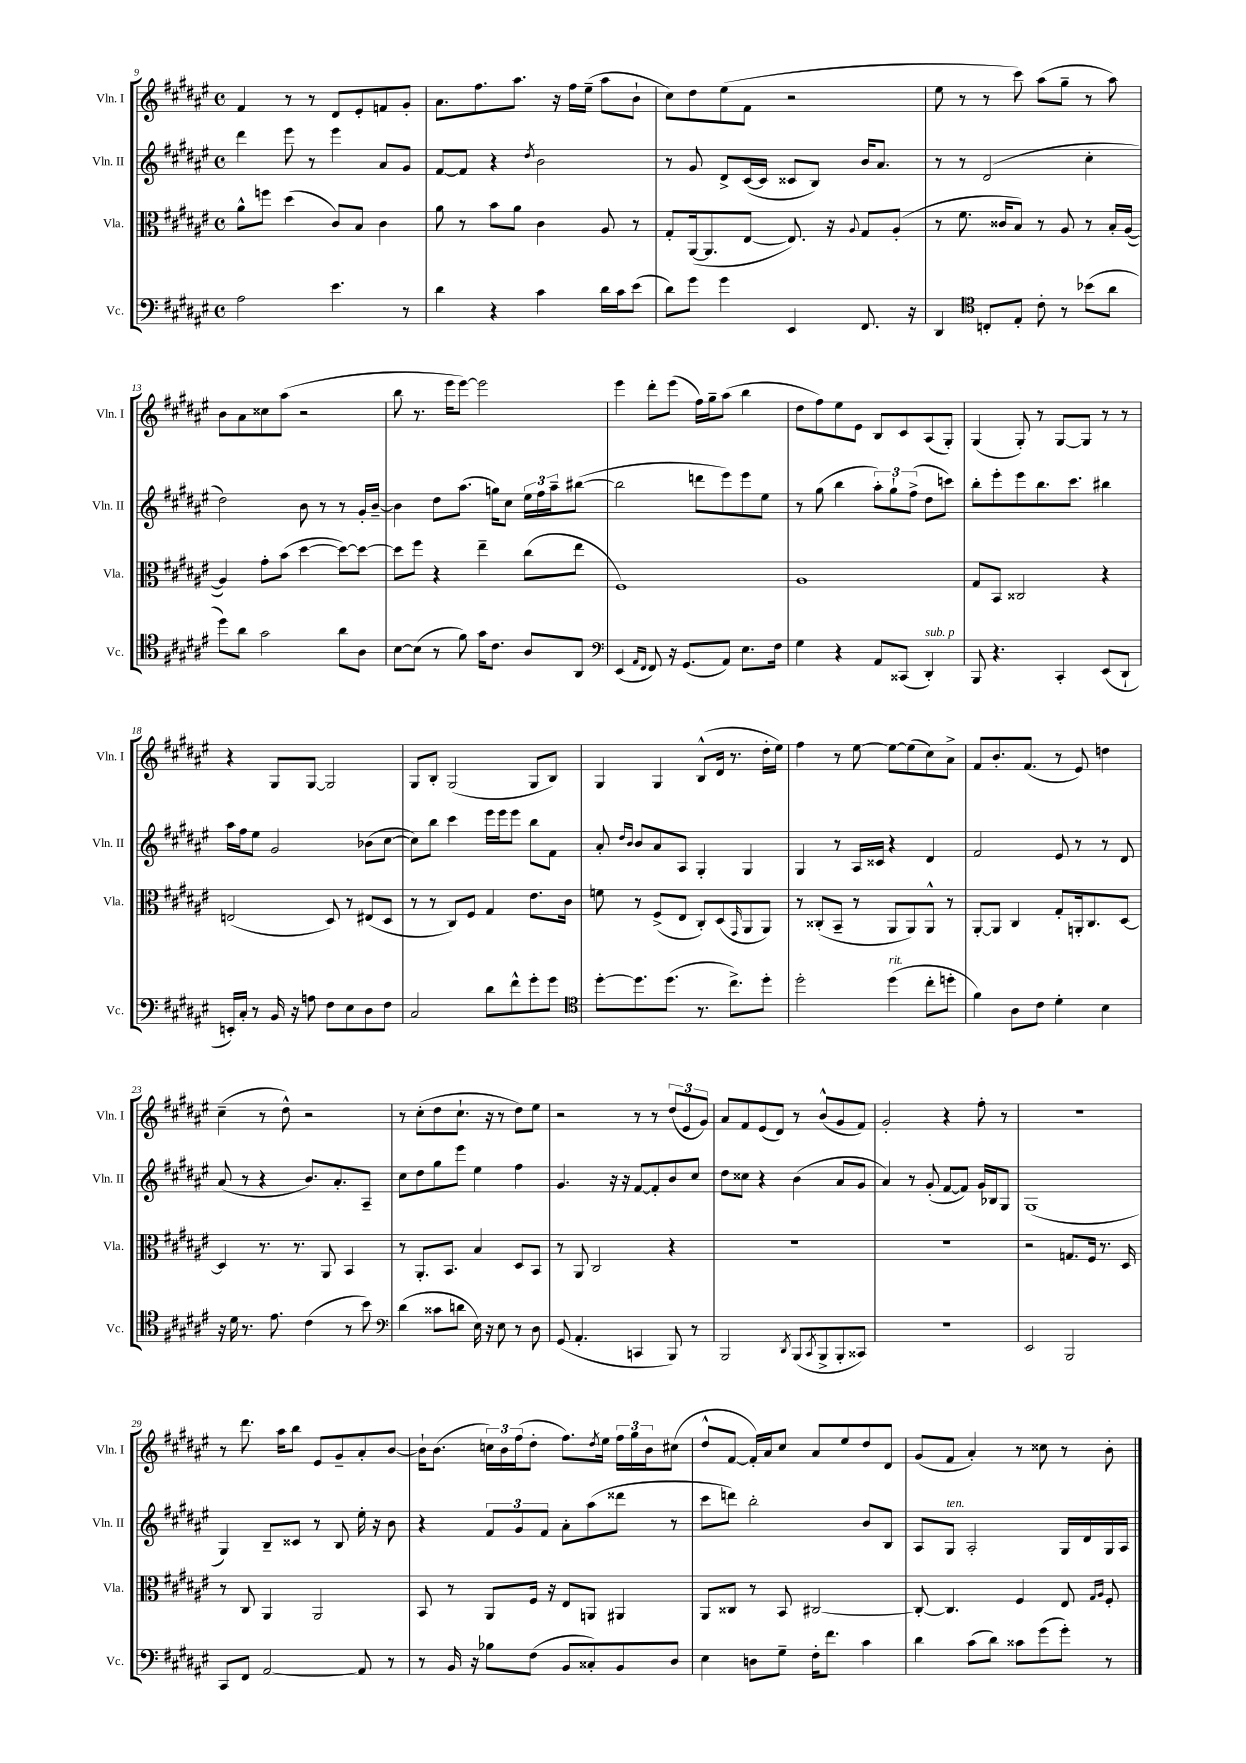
<<
\new StaffGroup <<
\new Staff = "s0" \with { instrumentName = "Vln. I" shortInstrumentName = "Vln. I" } {
    \clef treble \key fis \major \defaultTimeSignature \time 4/4
    fis'4 r8 r8 dis'8 eis'8-. f'8 gis'8-. |
    ais'8. fis''8. ais''8. r16 fis''16 eis''16--( ais''8 b'8-! |
    cis''8) dis''8 eis''8( fis'8 r2 |
    eis''8 r8 r8 cis'''8) ais''8( gis''8-- r8 ais''8) |
    b'8 ais'8 cisis''8 ais''8( r2 |
    b''8 r8. eis'''16 eis'''8~) eis'''2 |
    eis'''4 dis'''8-. eis'''8( fis''16) gis''16-- ais''8( b''4 |
    dis''8 fis''8) eis''8 eis'8 b8 cis'8 ais8( gis8-.) |
    gis4( gis8-.) r8 gis8~ gis8 r8 r8 |
    r4 gis8 gis8~ gis2 |
    gis8 b8-. gis2( gis8 b8) |
    gis4 gis4 b8-^( dis'16 r8. dis''16-. eis''16) |
    fis''4 r8 eis''8~ eis''8~ eis''8( cis''8) ais'8-> |
    fis'8 b'8.-. fis'8.( r8 eis'8) d''4 |
    cis''4--( r8 dis''8-^) r2 |
    r8 cis''8-.( dis''8 cis''8.-! r16 r8 dis''8) eis''8 |
    r2 r8 r8 \tuplet 3/2 { dis''8( eis'8 gis'8) } |
    ais'8 fis'8 eis'8( dis'8) r8 b'8-^( gis'8 fis'8) |
    gis'2-. r4 fis''8-. r8 |
    r1 |
    r8 dis'''8. ais''16 b''8 eis'8 gis'8-- ais'8-. b'8~ |
    b'16-! b'8.( \tuplet 3/2 { c''16) b'16 fis''16( } dis''8-. fis''8.) \acciaccatura { dis''8 } eis''16 \tuplet 3/2 { fis''16 gis''16 b'16 } cis''8( |
    dis''8-^ fis'8~ fis'16-.) ais'16 cis''8 ais'8 eis''8 dis''8 dis'8 |
    gis'8( fis'8 ais'4-.) r8 cisis''8 r8 b'8-. \bar "|." |
}
\new Staff = "s1" \with { instrumentName = "Vln. II" shortInstrumentName = "Vln. II" } {
    \clef treble \key fis \major \defaultTimeSignature \time 4/4
    dis'''4 eis'''8 r8 eis'''4 ais'8 gis'8 |
    fis'8~ fis'8 r4 \acciaccatura { dis''8 } b'2 |
    r8 gis'8 dis'8-> cis'16~( cis'16 cisis'8 b8) b'16 ais'8. |
    r8 r8 dis'2( cis''4-. |
    dis''2) b'8 r8 r8 gis'16-. b'16~-- |
    b'4 dis''8 ais''8.( g''16) cis''8 \tuplet 3/2 { eis''16 fis''16 ais''16-- } bis''8~( |
    bis''2 d'''8 eis'''8) eis'''8 eis''8 |
    r8 gis''8( b''4 \tuplet 3/2 { ais''8-.) gis''8-! fis''8->( } dis''8 c'''8) |
    b''8-. eis'''8-. eis'''8 b''8. cis'''8. bis''4 |
    ais''16 fis''16 eis''8 gis'2 bes'8( cis''8~ |
    cis''8) b''8 cis'''4 eis'''16 eis'''16 eis'''8 b''8 fis'8 |
    ais'8-. \grace { dis''16 b'16 } b'8 ais'8 ais8 gis4-. gis4 |
    gis4 r8 ais16 cisis'16 r4 dis'4 |
    fis'2 eis'8 r8 r8 dis'8 |
    ais'8( r8 r4 b'8.) ais'8.-. ais8-- |
    cis''8 dis''8 gis''8 eis'''8 eis''4 fis''4 |
    gis'4. r16 r16 fis'8~ fis'8-. b'8 cis''8 |
    dis''8 cisis''8 r4 b'4( ais'8 gis'8 |
    ais'4) r8 gis'8-.( fis'8~ fis'8) gis'16 bes16 gis8 |
    gis1( |
    gis4) b8-- cisis'8 r8 b8 eis''16-. r16 b'8 |
    r4 \tuplet 3/2 { fis'8 gis'8 fis'8 } ais'8-. ais''8( disis'''8 r8 |
    cis'''8 d'''8) b''2-. b'8 b8 |
    ais8 gis8^\markup { \italic "ten." } ais2-. gis16 dis'16 gis16 ais16 \bar "|." |
}
\new Staff = "s2" \with { instrumentName = "Vla." shortInstrumentName = "Vla." } {
    \clef alto \key fis \major \defaultTimeSignature \time 4/4
    ais'8-^ f''8 dis''4( cis'8) b8 cis'4 |
    ais'8 r8 b'8 ais'8 cis'4 ais8 r8 |
    gis8-. ais,16~( ais,8. eis8~ eis8.) r16 \appoggiatura { ais8 } gis8 ais8-.( |
    r8 fis'8. cisis'16 b8) r8 ais8 r8 b16-. ais16~( |
    ais4) gis'8-. b'8( dis''4~ dis''8~) dis''8~ |
    dis''8 fis''8 r4 eis''4-- cis''8( eis''8 |
    fis1) |
    ais1 |
    gis8 b,8 cisis2 r4 |
    e2( dis8) r8 eis8( dis8 |
    r8 r8 cis8) fis8 gis4 eis'8. cis'16 |
    f'8 r8 fis8->( eis8 cis8-.) dis8( \grace { gis,16 } ais,8 ais,8) |
    r8 cisis8-.( b,8-- r8 ais,8 ais,8) ais,8-^ r8 |
    ais,8~-. ais,8 cis4 gis8-. a,16-. cis8. dis8~ |
    dis4 r8. r8. ais,8 b,4 |
    r8 ais,8.-. b,8. b4 dis8 b,8 |
    r8 ais,8 cis2 r4 |
    R1 |
    R1 |
    r2 g8. fis16 r8. dis16 |
    r8 cis8 ais,4 ais,2 |
    b,8 r8 ais,8 fis16 r16 eis8 a,8 ais,4 |
    ais,8 cisis8 r8 b,8 cis2~ |
    cis8~-. cis4. fis4 eis8 \grace { gis16 ais16 } fis8-. \bar "|." |
}
\new Staff = "s3" \with { instrumentName = "Vc." shortInstrumentName = "Vc." } {
    \clef bass \key fis \major \defaultTimeSignature \time 4/4
    ais2 eis'4. r8 |
    dis'4 r4 cis'4 dis'16 cis'16 eis'8( |
    dis'8) gis'8 gis'4 eis,4 fis,8. r16 |
    dis,4 \clef tenor c8-. eis8-. cis'8-. r8 bes'8( ais'8 |
    dis''8) ais'8 gis'2 ais'8 ais8 |
    b8~ b8( r8 fis'8) gis'16 cis'8. ais8 ais,8 |
    \clef bass eis,4( \grace { ais,16 fis,16 } fis,8) r16 gis,8.( ais,8) eis8. fis16 |
    gis4 r4 ais,8 cisis,8( dis,4-.^\markup { \italic "sub. p" }) |
    b,,8 r4. cis,4-. eis,8( dis,8-! |
    e,16-.) cis16-. r8 b,16 r16 a8 fis8 eis8 dis8 fis8 |
    cis2 dis'8 fis'8-^ gis'8-. gis'8 |
    \clef tenor dis''8~-. dis''8. dis''8.( r8. cis''8.->) dis''8-. |
    dis''2-. dis''4^\markup { \italic "rit." }( cis''8-. d''8-. |
    fis'4) ais8 cis'8 dis'4-. b4 |
    r16 dis'16 r8. eis'8. cis'4( r8 b'8) |
    \clef bass dis'4( cisis'8 d'8 eis16) r16 eis8 r8 dis8 |
    gis,8( ais,4.-. c,4 b,,8) r8 |
    b,,2 \acciaccatura { dis,8 } b,,8( \acciaccatura { cis,8 } b,,8-> b,,8-. cisis,8) |
    R1 |
    eis,2 b,,2 |
    cis,8 fis,8 ais,2~ ais,8 r8 |
    r8 b,16 r16 bes8 fis8( b,8 cisis8-.) b,8 dis8 |
    eis4 d8 gis8-- fis16-. fis'8. cis'4 |
    dis'4 cis'8( dis'8) cisis'8 gis'8( gis'8-.) r8 \bar "|." |
}
>>
>>
\layout { \context { \Score currentBarNumber = #9 } }
